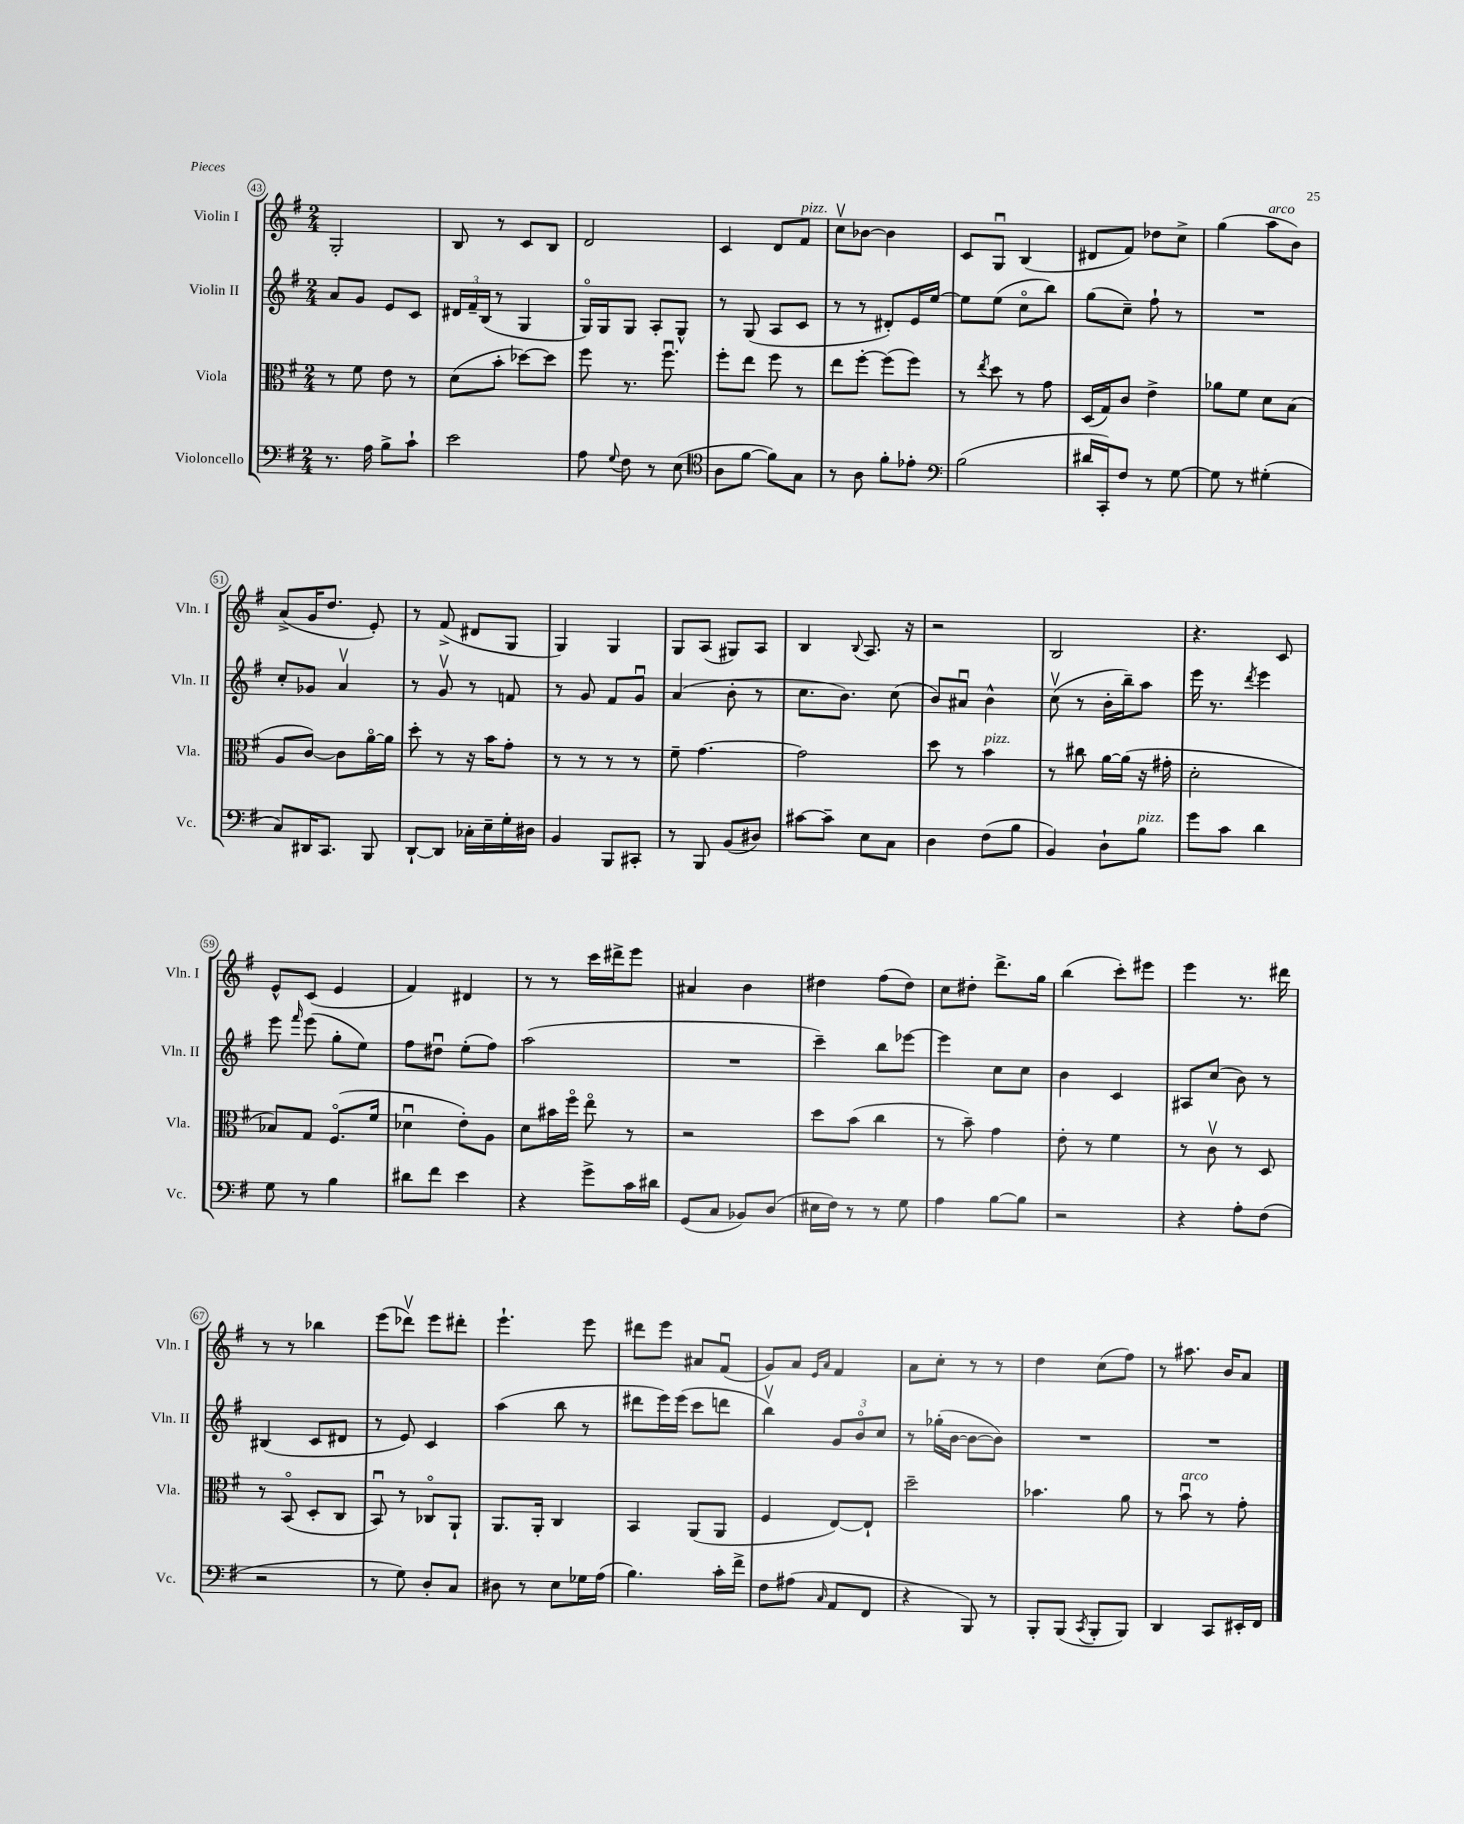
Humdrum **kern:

**kern	**kern	**kern	**kern
*staff4	*staff3	*staff2	*staff1
*clefF4	*clefC3	*clefG2	*clefG2
*k[f#]	*k[f#]	*k[f#]	*k[f#]
*M2/4	*M2/4	*M2/4	*M2/4
8.r	8r	8a/L	2G'/
.	8f#\	8g/J	.
16A\	.	.	.
8B^\L	8e\	8e/L	.
8c`\J	8r	8c/J	.
=	=	=	=
2e\	(8d\L	24d#/LL	8B/
.	.	24f#~/	.
.	.	(24B/JJ	.
.	8b'\J	8r	8r
.	[8dd-\L)	4G/	8c/L
.	8dd-\]J	.	8B/J
=	=	=	=
8A\	8ff#\	16Go/LL)	2d/
.	.	16G/J	.
8qqG/	.	.	.
8F#\	8.r	8G/J	.
8r	.	8A'/L	.
.	8.ff#u\	.	.
(8E\	.	8G^^/J	.
=	=	=	=
*clefC4	*	*	*
8A\L	8ff#'\L	8r	4c/
[8f#\J	8ee\J	(8G/	.
8f#\]L)	8ff#\	8A/L	8d/L
8G\J	8r	8c/J	8f#/J
=	=	=	=
8r	8ee\L	8r	8ccv\L
8A\	[8ff#'\J	8r	[8b-\J
8f#'\L	(8ff#\]L	8d#'/L)	4b-\]
8e-'\J	8ff#\J)	16e/L	.
.	.	[16ee/JJ	.
=	=	=	=
*clefF4	*	*	*
(2B\	8r	8ee\]L	8c/L
.	8qee/	.	.
.	8dd\	(8ee\J	8Gu/J
.	8r	8cco\L	(4B/
.	8g\	8bb\J)	.
=	=	=	=
16d#/LL	(16D/LL	(8gg\L	8d#/L
16CC'/J)	16G/J)	.	.
8F#/J	8c/J	8cc~\J)	8f#/J)
8r	4e^\	8ff#`\	8dd-\L
[8G\	.	8r	8cc^\J
=	=	=	=
8G\]	8a-\L	2r	(4gg\
8r	8f#\J	.	.
(4G#'\	8d\L	.	8aa\L
.	(8B\J	.	8b\J)
=	=	=	=
8C/L)	8A/L	8cc'/L	(8a^/L
16DD#/K	[8c/J)	8g-/J	16g/K
8.CC/J	.	.	8.dd/J
.	8c\]L	4av/	.
8BBB/	[16ao\L	.	8e'/)
.	16a\]JJ	.	.
=	=	=	=
[8DD`/L	8dd'\	8r	8r
8DD/]J	8r	8gv/	(8f#^/
16C-'\LL	16r	8r	8d#/L
16E~\	16b\LK	.	.
16G'\	8g'\J	8f/	8G/J
16D#\JJ	.	.	.
=	=	=	=
4BB/	8r	8r	4G/)
.	8r	8g/	.
8BBB/L	8r	8f#/L	4G/
8CC#'/J	8r	8gu/J	.
=	=	=	=
8r	8f#~\	(4a/	8G/L
8BBB/	[4.g\	.	(8A/J
(8BB/L	.	8b'\	8G#/L)
8D#/J)	.	8r	8A/J
=	=	=	=
[8c#\L	2g\]	8.cc\L	4B/
8c#~\]J	.	.	.
.	.	8.b\J)	.
.	.	.	8qqB/
8E\L	.	.	8.A/
8C\J	.	(8cc\	.
.	.	.	16r
=	=	=	=
4D\	8dd\	8b/L)	2r
.	8r	8a#u/J	.
(8F#\L	4b\	4b^^\	.
8B\J	.	.	.
=	=	=	=
4BB/)	8r	(8ccv\	2B/
.	8cc#\	8r	.
8D`\L	[16a\LL	16b'\LL	.
.	(16a\]JJ	16bb~\J)	.
8B\J	16r	8aa\J	.
.	16g#'\	.	.
=	=	=	=
8g\L	2d'\	16eee\	4.r
.	.	8.r	.
8c\J	.	.	.
.	.	8qddd/	.
4d\	.	4eee\	.
.	.	.	8c/
=	=	=	=
8G\	8B-/L)	8eee\	8e^^/L
.	.	16qqfff#/	.
8r	8G/J	(8eee\	(8c/J
4B\	(8.F#o/L	8gg'\L	4e/
.	.	8ee\J)	.
.	16f#/Jk	.	.
=	=	=	=
8d#\L	4d-u\	8ff#\L	4f#/)
8f#\J	.	8dd#u\J	.
4e\	8e'\L)	(8ee'\L	4d#/
.	8A\J	8ff#\J)	.
=	=	=	=
4r	8d\L	(2aa\	8r
.	16b#\L	.	8r
.	16ff#o\JJ	.	.
8g^\L	8eeo\	.	16ccc\LL
.	.	.	16ddd#^\J
16c\L	8r	.	8eee\J
16d#\JJ	.	.	.
=	=	=	=
(8GG/L	2r	2r	4a#/
8C/J	.	.	.
8BB-/L)	.	.	4b\
(8D/J	.	.	.
=	=	=	=
16E#\LL	8dd\L	4ccc~\)	4dd#\
16F#\JJ)	.	.	.
8r	(8b\J	.	.
8r	4cc\	8bb\L	(8ff#\L
8G\	.	[8eee-\J	8dd#\J)
=	=	=	=
4A\	8r	4eee-\]	8cc\L
.	8b~\)	.	8dd#'\J
[8B\L	4g\	8cc\L	8.ddd^\L
8B\]J	.	8cc\J	.
.	.	.	16gg\Jk
=	=	=	=
2r	8e'\	4b\	(4bb\
.	8r	.	.
.	4f#\	4c/	8ccc'\L)
.	.	.	8eee#\J
=	=	=	=
4r	8r	8A#/L	4eee\
.	8cv\	(8cc/J	.
8A'\L	8r	8b\)	8.r
(8F#\J	8D/	8r	.
.	.	.	16ddd#\
=	=	=	=
2r	8r	(4B#/	8r
.	(8BBo/	.	8r
.	8D'/L	8c/L	4bb-\
.	8C/J	8d#/J	.
=	=	=	=
8r	8BBu/)	8r	(8eee\L
8G\)	8r	8e/)	8ddd-v\J)
8D'/L	8C-o/L	4c/	8eee\L
8C/J	8AA`/J	.	8ddd#'\J
=	=	=	=
8D#\	8.AA/L	(4aa\	4.eee`\
8r	.	.	.
.	16AA'/Jk	.	.
8E\L	4C/	8bb\	.
16G-\L	.	8r	8eee\
(16A\JJ	.	.	.
=	=	=	=
4.B\)	4BB/	8ddd#\L	8ddd#\L
.	.	16eee\L)	8eee\J
.	.	(16eee\JJ	.
.	(8AA/L	8ccc\L	8a#/L
16c'\LL	8AA/J	8ddd\J	(8f#u/J
16f#^\JJ	.	.	.
=	=	=	=
8F#\L	4F#/	4bbv\)	8g/L)
(8A#\J	.	.	8a/J
.	.	.	16qqe/LL
16qqC/	.	.	16qqa/JJ
8AA/L	[8E/L)	12g/L	4f#/
.	.	12bo/	.
8FF#/J	8E`/]J	.	.
.	.	12cc/J	.
=	=	=	=
4r	2dd~\	8r	8a\L
.	.	(16gg-'\LL	8cc'\J
.	.	[16b\JJ	.
8BBB/)	.	8b\_L	8r
8r	.	8b\]J)	8r
=	=	=	=
8BBB'/L	4.b-\	2r	4dd\
(8BBB/J	.	.	.
8qCC/	.	.	.
8BBB'/L	.	.	(8cc\L
8BBB/J)	8a\	.	8ff#\J)
=	=	=	=
4DD/	8r	2r	8r
.	8bu\	.	8.aa#\
8CC/L	8r	.	.
.	.	.	16b/LK
16EE#'/L	8g'\	.	8a/J
16FF#/JJ	.	.	.
==	==	==	==
*-	*-	*-	*-
